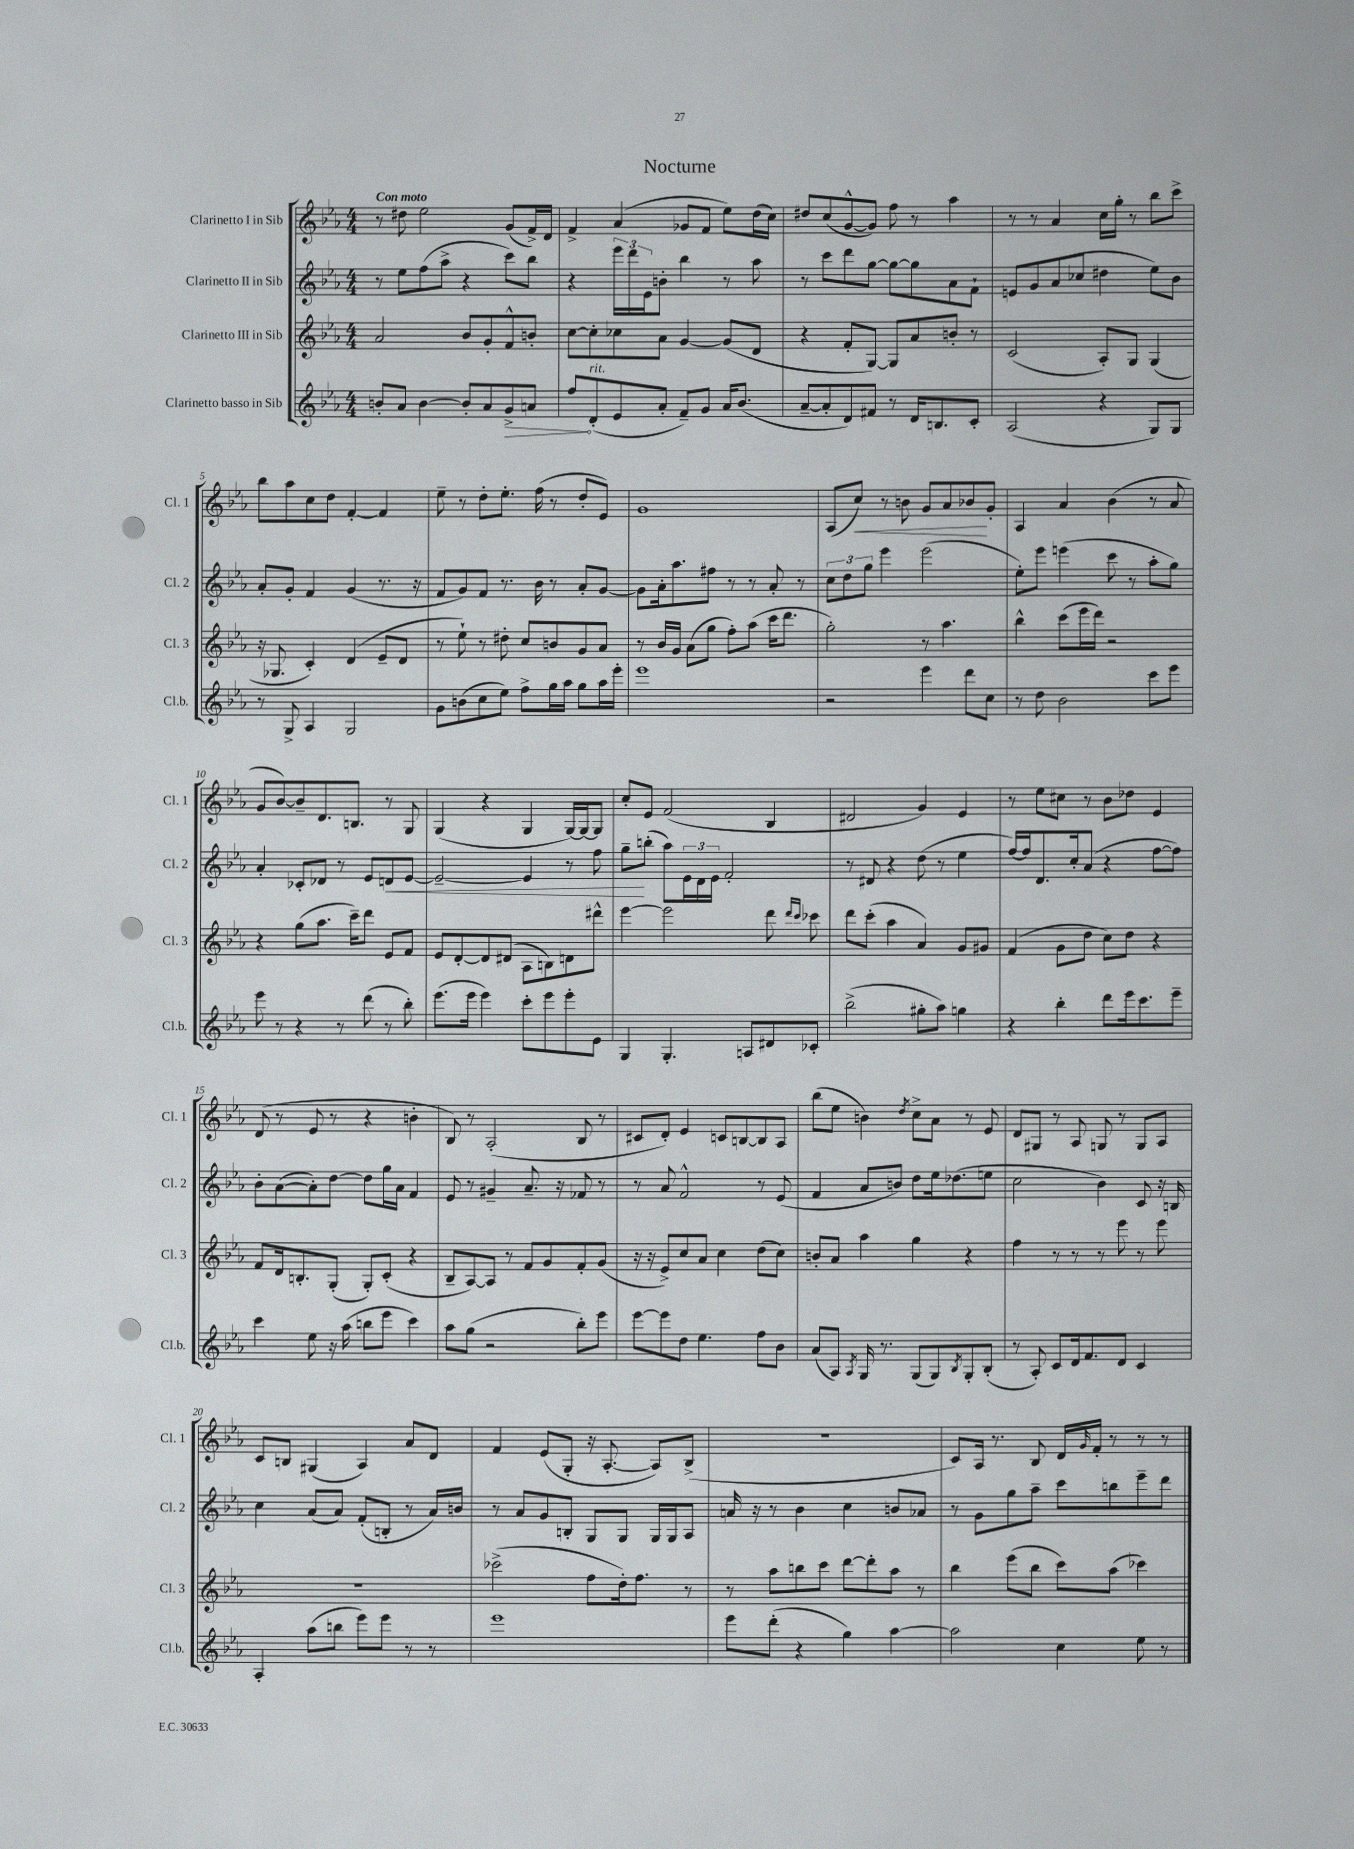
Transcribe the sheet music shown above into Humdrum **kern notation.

**kern	**kern	**kern	**kern
*staff4	*staff3	*staff2	*staff1
*clefG2	*clefG2	*clefG2	*clefG2
*k[b-e-a-]	*k[b-e-a-]	*k[b-e-a-]	*k[b-e-a-]
*M4/4	*M4/4	*M4/4	*M4/4
8b'	2a-	8r	8r
8a-	.	8ee-	8dd#
[4b	.	(8ff	2ee-
.	.	8aa-^	.
8b']	8b-	4r	.
8a-	8g'	.	.
8g^	8f^^	8ccc)	(8g
8a	8b'	8bb-	16f^)
.	.	.	16d
=	=	=	=
8ff	[8cc	4r	4f^
(8d'	8cc']	.	.
8e-	8cc-	24eee-	(4a-
.	.	24ddd	.
.	.	24e-	.
8a-'	8a-	8b'	.
8f~)	[4g	4bb-	8g-
8g	.	.	8f
16a-	(8g]	8r	8ee-)
(8.b-	.	.	.
.	8d	8aa-	(16dd
.	.	.	16cc)
=	=	=	=
[8a-~	4r	8r	8dd#
8a-']	.	8ccc	(8cc
8d)	8f'	8ddd	[8g^^
8f#	[8G)	[8gg	8g])
8r	8G]	8gg_	8ff
16d	8a-	8gg]	8r
8.B	.	.	.
.	8b'	8a-	4aa-
8c'	8r	8f`	.
=	=	=	=
(2A-	(2c	8e	8r
.	.	8g	8r
.	.	(8a-	4a-
.	.	8cc-	.
4r	8A-')	4dd#	16cc
.	.	.	16gg'
.	8G	.	8r
8G)	(4G	8ee-)	8bb-
8G	.	8b-	8ccc^
=	=	=	=
8r	16r	8a-'	8bb-
.	8.G-	.	.
8G^	.	8g'	8aa-
4A-	4c')	4f	8cc
.	.	.	8dd
2G	(4d	(4g	[4f'
.	8e-~	8.r	4f]
.	8d	.	.
.	.	16r	.
=	=	=	=
8g	8r	8f	8ee-~
(8b	8ee-`)	8g)	8r
8cc	8r	8f	8dd'
8ee-)	8dd#'	8.r	8.ee-'
8ff^	8cc	.	.
.	.	16b-	(16ff
16gg	8b	8r	8r
16aa-	.	.	.
8gg	8g	8a-'	8dd'
16aa-	8a-	[8g	8e-)
16eee-'	.	.	.
=	=	=	=
1eee-	8r	8g]	1g
.	16b-	16a-'	.
.	16g	8.aa-	.
.	(8a-	.	.
.	8gg	8ff#	.
.	8ff')	8r	.
.	(8aa-	8r	.
.	16ccc	8a-'	.
.	8.ddd	.	.
.	.	8r	.
=	=	=	=
2r	2gg')	12cc	(8A-
.	.	12dd	.
.	.	.	8cc)
.	.	12gg	.
.	.	4eee-	8r
.	.	.	8b
4eee-	8r	(2eee-	8g
.	4.aa-	.	8a-
8ddd	.	.	8b-
8cc	.	.	8g'
=	=	=	=
8r	4bb-^^	8ee-')	4A-
8dd	.	8eee-	.
2b-	(8ccc	(4eee	4a-
.	16eee-	.	.
.	16ddd)	.	.
.	2r	8ccc	(4b-
.	.	8r	.
8ccc	.	8aa-'	8r
8eee-	.	8gg)	8a-
=	=	=	=
8eee-	4r	4a-'	8g
8r	.	.	[8b-)
4r	(8gg	8c-'	8b-~]
.	8.aa-	8d-	8.d
8r	.	8r	.
.	16ccc~)	.	8.B
(8ddd	8ddd	8e-	.
8r	8e-	8d	8r
8bb-')	8f	[8e-	8G
=	=	=	=
(8.eee-	8e-	2e-~_	(4G
.	[8d'	.	.
16eee-	.	.	.
4eee-)	8d]	.	4r
.	(8d#	.	.
8ccc'	8A-	4e-]	4G
8eee-	8B)	.	.
8eee-'	8d	8r	[16G)
.	.	.	16G_
8e-	8ddd#^^	8ff	8G]
=	=	=	=
4G	[4eee-	8gg~	8cc'
.	.	(8bb'	8e-
4.G'	2eee-]	8aa-)	(2f
.	.	24e-	.
.	.	24d	.
.	.	24e-	.
.	.	2f'	.
8A	.	.	.
8d#	8ddd	.	4B-
.	16qqddd	.	.
.	16qqccc	.	.
8c-'	8ccc-	.	.
=	=	=	=
(2bb-^	8ddd	8r	2d#
.	(8ccc'	8d#	.
.	4aa-	4r	.
8gg#'	4a-)	(8dd	4g)
8aa-)	.	8r	.
4gg	8g	4ee-	4e-
.	8g#	.	.
=	=	=	=
4r	(4f	[16ff)	8r
.	.	16ff]	.
.	.	8.d	8ee-
4bb-'	8g	.	8cc#
.	.	16cc'	.
.	8dd	(8a-	8r
8ddd	8cc)	4r	8b-
16eee-	8dd	.	8dd-
8.ccc	.	.	.
.	4r	[8ff	4e-
8eee-~	.	8ff])	.
=	=	=	=
4ccc	8f	8b-'	(8d
.	16d	([8a-	8r
.	8.B'	.	.
8ee-	.	8a-'])	8e-
16r	(8G'	[8dd	8r
(16aa-	.	.	.
8bb	8G')	8dd]	4r
8eee-	(8c'	16gg	.
.	.	16a-	.
4ccc)	4r	4f	4b'
=	=	=	=
8aa-	8B-~	8e-	8B-)
(8gg	[8A-)	8r	8r
2r	8A-]	4g#~	(2A-'
.	8r	.	.
.	8f	8.a-~	.
.	8g	.	.
.	.	16r	.
8bb-')	8f'	8f-	8B-
8eee-	(8g	8r	8r
=	=	=	=
[8eee-	16r	8r	8c#
.	16r	.	.
8eee-]	8e-^)	8a-	8d')
8dd	8cc	2f^^	4e-
4.ee-	8a-	.	.
.	4cc	.	8c
.	.	.	[8B
8ff	(8dd	8r	8B]
8b-	8cc)	(8e-	8A-
=	=	=	=
(8a-	8b'	4f	(8bb-
8A-)	8a-	.	8ee-
8qA-	.	.	.
16G	4aa-	8a-	4b)
8.r	.	.	.
.	.	8b)	.
.	.	.	8qdd
(8G	4gg	8dd	8cc^
8G)	.	16ee-	8a-
.	.	(8.dd-	.
8qB-	.	.	.
8G'	4r	.	8r
(8B-'	.	8ee	8e-
=	=	=	=
8r	4ff	2cc	8d
8A-')	.	.	8G#
8c	8r	.	8r
16d	8r	.	8A-
8.f	.	.	.
.	8r	4b-)	8G
8d	8eee-	.	8r
4c	8r	8c	8G
.	8eee-	16r	8A-
.	.	16B	.
=	=	=	=
4A-'	1r	4cc	8c
.	.	.	8B
(8aa-	.	(8a-	(4G#
8bb	.	8a-)	.
8eee-)	.	(8f'	4A-)
8eee-	.	8B'	.
8r	.	8r	8a-
8r	.	16a-)	8d
.	.	16b	.
=	=	=	=
1eee-	(2ccc-^	8r	4f
.	.	8a-	.
.	.	8g	(8e-
.	.	8B'	8G'
.	8ff	8G	16r
.	.	.	[8.A-'
.	16dd')	8G	.
.	8.ff	.	.
.	.	16G	8A-])
.	.	16G	.
.	8r	8A-	(8B-^
=	=	=	=
8eee-	8r	16a	1r
.	.	16r	.
(8ddd'	8aa-	8r	.
4r	8bb	4b-	.
.	8ccc	.	.
4gg)	[8ddd	4cc	.
.	8ddd']	.	.
[4aa-	8aa-	8b	.
.	8r	8a-	.
=	=	=	=
2aa-]	4bb-	8r	8c)
.	.	8g	16A-
.	.	.	8.r
.	(8eee-	8gg	.
.	8bb-	8aa-~	8B-
4cc	8ccc)	8ccc	16d
.	.	.	16qqg
.	.	.	16f'
.	(8aa-	8bb	8r
8ee-	4ccc-)	8eee-~	8r
8r	.	8ddd	8r
==	==	==	==
*-	*-	*-	*-
